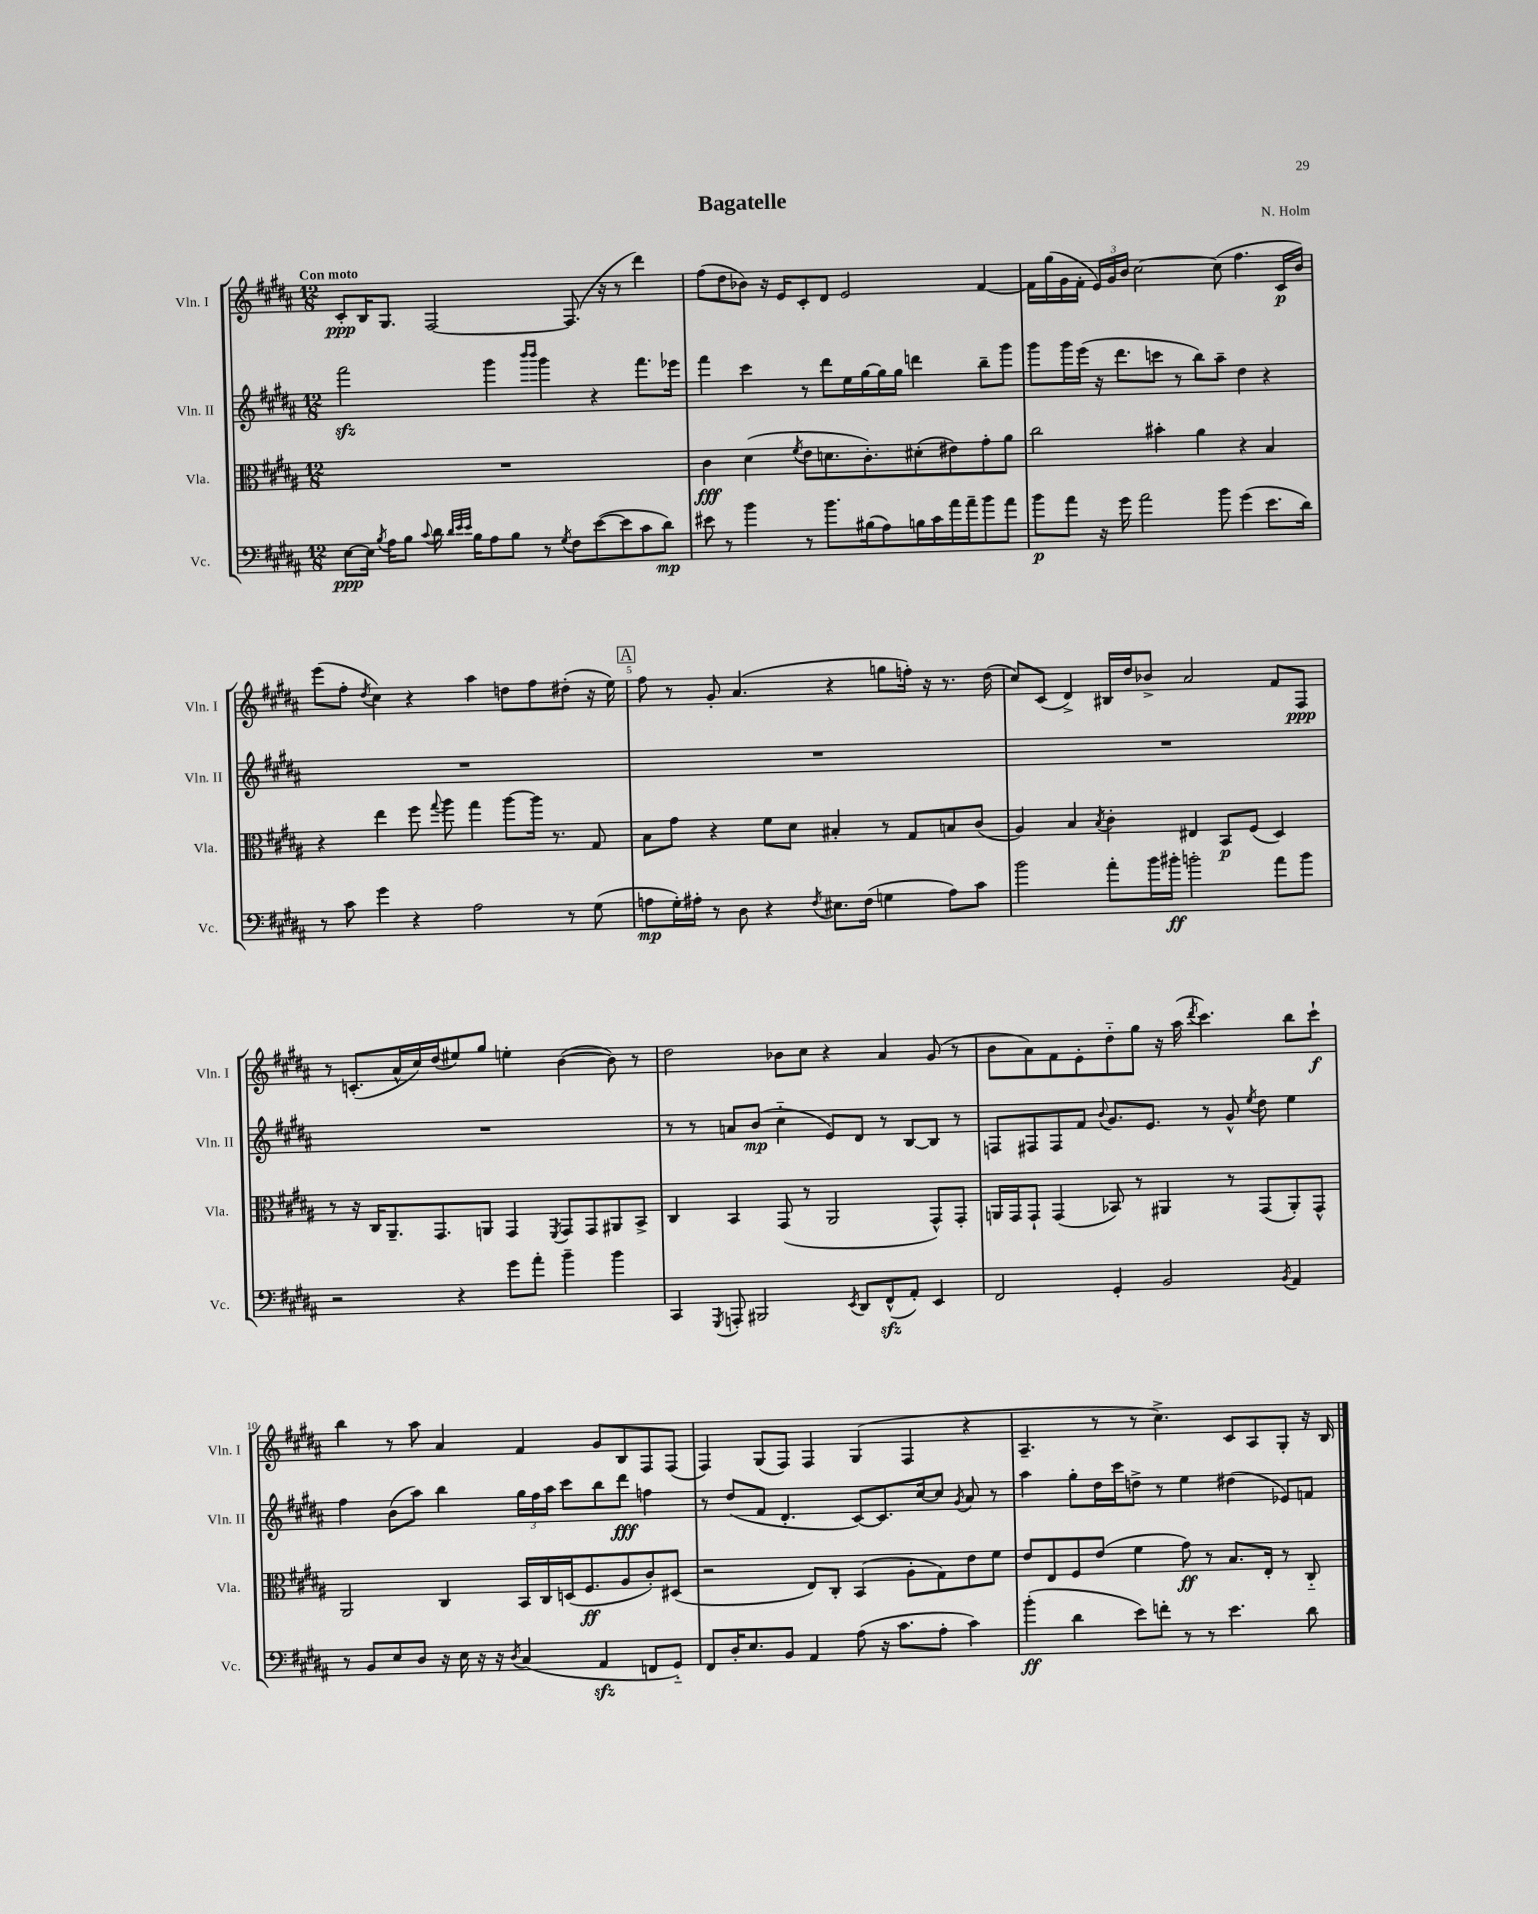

**kern	**dynam	**kern	**dynam	**kern	**dynam	**kern	**dynam
*part4	*part4	*part3	*part3	*part2	*part2	*part1	*part1
*staff4	*staff4	*staff3	*staff3	*staff2	*staff2	*staff1	*staff1
*I"Vc.	*	*I"Vla.	*	*I"Vln. II	*	*I"Vln. I	*
*I'Vc.	*	*I'Vla.	*	*I'Vln. II	*	*I'Vln. I	*
*clefF4	*	*clefC3	*	*clefG2	*	*clefG2	*
*k[f#c#g#d#a#]	*	*k[f#c#g#d#a#]	*	*k[f#c#g#d#a#]	*	*k[f#c#g#d#a#]	*
*M12/8	*	*M12/8	*	*M12/8	*	*M12/8	*
=1	=1	=1	=1	=1	=1	=1	=1
!	!	!	!	!	!	!LO:TX:a:B:t=Con moto	!
[8E\L	ppp	1.r	.	2fff#zz\	.	8c#'/L	ppp
16E\Jk]	.	.	.	.	.	16B/K	.
8qB/	.	.	.	.	.	.	.
16A#\KL	.	.	.	.	.	8.G#/J	.
8B\J	.	.	.	.	.	.	.
8qqc#/	.	.	.	.	.	.	.
16d#\	.	.	.	.	.	[2F#/	.
32qqd#/LLL	.	.	.	.	.	.	.
32qqe/	.	.	.	.	.	.	.
32qqe/JJJ	.	.	.	.	.	.	.
16B\KL	.	.	.	.	.	.	.
8A#\	.	.	.	4ggg#\	.	.	.
8B\J	.	.	.	.	.	.	.
.	.	.	.	16qqbbb/LL	.	.	.
.	.	.	.	16qqbbb/JJ	.	.	.
8r	.	.	.	4ggg#\	.	.	.
8qG#/	.	.	.	.	.	.	.
8F#\L	.	.	.	.	.	(8.F#/]	.
([8e\	.	.	.	4r	.	.	.
.	.	.	.	.	.	16r	.
8e\]	.	.	.	.	.	8r	.
8c#\	.	.	.	8.fff#\L	.	4ddd#\)	.
8d#\J)	mp	.	.	.	.	.	.
.	.	.	.	16eee-X\Jk	.	.	.
=2	=2	=2	=2	=2	=2	=2	=2
8e#X\	.	4c#\	fff	4fff#\	.	(8ff#\L	.
8r	.	.	.	.	.	8dd#\	.
4b\	.	(4d#\	.	4ccc#\	.	8b-X\J)	.
.	.	.	.	.	.	16r	.
.	.	.	.	.	.	16e/KL	.
.	.	8qf#/	.	.	.	.	.
8r	.	8e\L	.	8r	.	8c#'/	.
8.b\L	.	8.dn\	.	8ddd#\L	.	8d#/J	.
.	.	.	.	16ee\L	.	2e/	.
(16B#X\k	.	8.c#'\)	.	[16gg#\	.	.	.
8A#\)	.	.	.	16gg#\]	.	.	.
.	.	.	.	16gg#\JJ	.	.	.
16Bn\L	.	(8d#X'\	.	4dddn\	.	.	.
16c#\	.	.	.	.	.	.	.
16a#\	.	8e#X\)	.	.	.	.	.
16a#~\J	.	.	.	.	.	.	.
8b\	.	8g#'\	.	8bb~\L	.	[4f#/	.
8a#\J	.	8a#\J	.	8ggg#\J	.	.	.
=3	=3	=3	=3	=3	=3	=3	=3
8b\L	p	2cc#\	.	8ggg#\L	.	16f#\LL]	.
.	.	.	.	.	.	(16gg#\	.
8a#\J	.	.	.	16ggg#\L	.	16g#\	.
.	.	.	.	(16eee\JJ	.	16f#'\JJ	.
16r	.	.	.	16r	.	24e/LL)	.
.	.	.	.	.	.	24g#/	.
16g#\	.	.	.	8.ddd#\L	.	.	.
.	.	.	.	.	.	24b/JJ	.
2a#\	.	.	.	.	.	[2cc#\	.
.	.	4b#X'\	.	8cccn\J	.	.	.
.	.	.	.	8r	.	.	.
.	.	4a#\	.	8bb\L)	.	.	.
8b\	.	.	.	8aa#~\J	.	(8cc#\]	.
(4g#\	.	4r	.	4dd#\	.	4.ff#\	.
8.e\L	.	4B/	.	4r	.	.	.
.	.	.	.	.	.	16c#/LL	p
16d#\Jk)	.	.	.	.	.	16b/JJ)	.
!!LO:LB:g=z
=4	=4	=4	=4	=4	=4	=4	=4
8r	.	4r	.	1.r	.	(8eee\L	.
8c#\	.	.	.	.	.	8ff#'\J	.
.	.	.	.	.	.	8qdd#/	.
4g#\	.	4ee\	.	.	.	4cc#\)	.
4r	.	8ff#\	.	.	.	4r	.
.	.	8qqgg#/	.	.	.	.	.
.	.	8aa#\	.	.	.	.	.
2A#\	.	4gg#\	.	.	.	4aa#\	.
.	.	[8aa#\L	.	.	.	8ddn\L	.
.	.	16aa#\Jk]	.	.	.	8ff#\	.
.	.	8.r	.	.	.	.	.
8r	.	.	.	.	.	(8dd#X'\J	.
(8G#\	.	8G#/	.	.	.	16r	.
.	.	.	.	.	.	16ee\)	.
!!LO:REH:place=s1:t=A
=5	=5	=5	=5	=5	=5	=5	=5
8An\L	mp	8B\L	.	1.r	.	8ff#\	.
16G#'\L)	.	8g#\J	.	.	.	8r	.
16A#X'\JJ	.	.	.	.	.	.	.
8r	.	4r	.	.	.	8g#'/	.
8D#\	.	.	.	.	.	(4.a#/	.
4r	.	8f#\L	.	.	.	.	.
.	.	8d#\J	.	.	.	.	.
8qF#/	.	.	.	.	.	.	.
8.E#X\L	.	4B#X'/	.	.	.	4r	.
(16F#\Jk	.	.	.	.	.	.	.
4Gn\	.	8r	.	.	.	8ggn\L	.
.	.	8G#/L	.	.	.	16ffn'\Jk)	.
.	.	.	.	.	.	16r	.
8A#\L)	.	8Bn/	.	.	.	8.r	.
8c#\J	.	(8c#/J	.	.	.	.	.
.	.	.	.	.	.	(16dd#\	.
=6	=6	=6	=6	=6	=6	=6	=6
2b\	.	4A#/)	.	1.r	.	8cc#/L)	.
.	.	.	.	.	.	(8c#/J	.
.	.	4B/	.	.	.	4d#^/)	.
.	.	8qB/	.	.	.	.	.
8a#'\L	.	4c#'\	.	.	.	16B#X/LL	.
.	.	.	.	.	.	16dd#/J	.
16b\L	.	.	.	.	.	8b-X^/J	.
16b#X'\JJ	ff	.	.	.	.	.	.
2bn'\	.	4E#X/	.	.	.	2a#/	.
.	.	8BB/L	p	.	.	.	.
.	.	(8F#/J	.	.	.	.	.
8a#\L	.	4D#/)	.	.	.	8f#/L	.
8b\J	.	.	.	.	.	8F#/J	ppp
!!LO:LB:g=z
=7	=7	=7	=7	=7	=7	=7	=7
2r	.	8r	.	1.r	.	8r	.
.	.	16r	.	.	.	(8.cn'/L	.
.	.	16C#/KL	.	.	.	.	.
.	.	8.AA#~/	.	.	.	.	.
.	.	.	.	.	.	16a#^^/L	.
.	.	.	.	.	.	16cc#/)	.
.	.	8.GG#/	.	.	.	(16dd#/J	.
4r	.	.	.	.	.	8ee#X/)	.
.	.	8AAn/J	.	.	.	8gg#/J	.
8g#\L	.	4GG#/	.	.	.	4een'\	.
8a#'\J	.	.	.	.	.	.	.
.	.	8qFF#/	.	.	.	.	.
4b~\	.	8GG#/L	.	.	.	([4b\	.
.	.	8GG#/	.	.	.	.	.
4b\	.	8AA#X/	.	.	.	8b\])	.
.	.	8BB^/J	.	.	.	8r	.
=8	=8	=8	=8	=8	=8	=8	=8
4CC#/	.	4C#/	.	8r	.	2dd#\	.
.	.	.	.	8r	.	.	.
8qGGG#/	.	.	.	.	.	.	.
8AAAn'/	.	4BB/	.	8an/L	.	.	.
2BBB#X/	.	.	.	(8b/J	mp	.	.
.	.	(8GG#/	.	4cc#\	.	8b-X\L	.
.	.	8r	.	.	.	8cc#\J	.
.	.	2AA#/	.	8e/L)	.	4r	.
8qEE/	.	.	.	.	.	.	.
8DD#/L	.	.	.	8d#/J	.	.	.
(8FF#zz^^/	.	.	.	8r	.	4a#/	.
8AA#'/J)	.	.	.	[8B/L	.	.	.
4EE/	.	8GG#^^/L)	.	8B/J]	.	(8g#/	.
.	.	8GG#'/J	.	8r	.	8r	.
=9	=9	=9	=9	=9	=9	=9	=9
2FF#/	.	16AAn/LL	.	8Fn/L	.	8b\L	.
.	.	16GG#/J	.	.	.	.	.
.	.	8GG#`/J	.	8F#X/	.	8a#\)	.
.	.	(4GG#/	.	8F#/	.	8f#\	.
.	.	.	.	8f#/J	.	8e'\	.
.	.	.	.	8qqb/	.	.	.
4GG#'/	.	8BB-X/)	.	8.g#/L	.	8dd#\	.
.	.	8r	.	.	.	8gg#\J	.
.	.	.	.	8.e/J	.	.	.
2BB/	.	4AA#X/	.	.	.	16r	.
.	.	.	.	.	.	(16aa#\	.
.	.	.	.	.	.	8qddd#/	.
.	.	.	.	8r	.	4.ccc#\)	.
.	.	8r	.	8g#^^/	.	.	.
.	.	.	.	8qee/	.	.	.
.	.	(8GG#/L	.	8dd#\	.	.	.
8qBB/	.	.	.	.	.	.	.
4AA#/	.	8AA#'/)	.	4ee\	.	8bb\L	.
.	.	8GG#^^/J	.	.	.	8ccc#`\J	f
!!LO:LB:g=z
=10	=10	=10	=10	=10	=10	=10	=10
8r	.	2AA#/	.	4ff#\	.	4bb\	.
8BB/L	.	.	.	.	.	.	.
8E/	.	.	.	(8b\L	.	8r	.
8D#/J	.	.	.	8aa#\J)	.	8aa#\	.
16r	.	4C#/	.	4bb\	.	4a#/	.
16E\	.	.	.	.	.	.	.
16r	.	.	.	.	.	.	.
16r	.	.	.	.	.	.	.
8qD#/	.	.	.	.	.	.	.
(4C#/	.	16BB/LL	.	24gg#\LL	.	4f#/	.
.	.	.	.	24ff#\	.	.	.
.	.	16C#/	.	.	.	.	.
.	.	.	.	24aa#\JJ	.	.	.
.	.	(16Dn/J	.	8ccc#\L	.	.	.
.	.	8.F#/	ff	.	.	.	.
4AA#zz/	.	.	.	8bb\	.	8g#/L	.
.	.	8A#/	.	8ddd#\J	fff	8B/	.
8FFn/L	.	8c#'/)	.	4ffn\	.	8F#/	.
8GG#/J)	.	(8D#X/J	.	.	.	(8F#/J	.
=11	=11	=11	=11	=11	=11	=11	=11
8FF#/L	.	2r	.	8r	.	4F#/)	.
16D#'/K	.	.	.	(8dd#/L	.	.	.
8.E/	.	.	.	.	.	.	.
.	.	.	.	8f#/J	.	(8G#/L	.
8BB/J	.	.	.	4.d#'/	.	8F#/J)	.
4AA#/	.	8E/L)	.	.	.	4F#/	.
.	.	8C#'/J	.	.	.	.	.
(8A#\	.	(4BB/	.	[8c#/L)	.	(4G#/	.
16r	.	.	.	8.c#/]	.	.	.
8.c#\L	.	.	.	.	.	.	.
.	.	8A#'\L	.	.	.	4F#/	.
.	.	.	.	[16cc#/k	.	.	.
8A#'\J	.	8G#\)	.	8cc#/J]	.	.	.
.	.	.	.	8qg#/	.	.	.
4c#\)	.	8e\	.	8a#/	.	4r	.
.	.	8f#\J	.	8r	.	.	.
=12	=12	=12	=12	=12	=12	=12	=12
(4b'\	ff	8e/L	.	4aa#\	.	4.A#~/	.
.	.	8E/	.	.	.	.	.
4d#\	.	8F#/	.	8gg#'\L	.	.	.
.	.	(8e/J	.	16dd#\L	.	8r	.
.	.	.	.	16ccc#\J	.	.	.
8e\L)	.	4f#\	.	8ddn^\J	.	8r	.
8fn'\J	.	.	.	8r	.	4.cc#^\)	.
8r	.	8g#\)	ff	4ee\	.	.	.
8r	.	8r	.	.	.	.	.
4.e\	.	8.B/L	.	(4dd#X\	.	8c#/L	.
.	.	.	.	.	.	8A#/	.
.	.	16E'/Jk	.	.	.	.	.
.	.	8r	.	8e-X/L)	.	8G#'/J	.
8d#\	.	8C#/	.	8fn/J	.	16r	.
.	.	.	.	.	.	16B/	.
==	==	==	==	==	==	==	==
*-	*-	*-	*-	*-	*-	*-	*-
